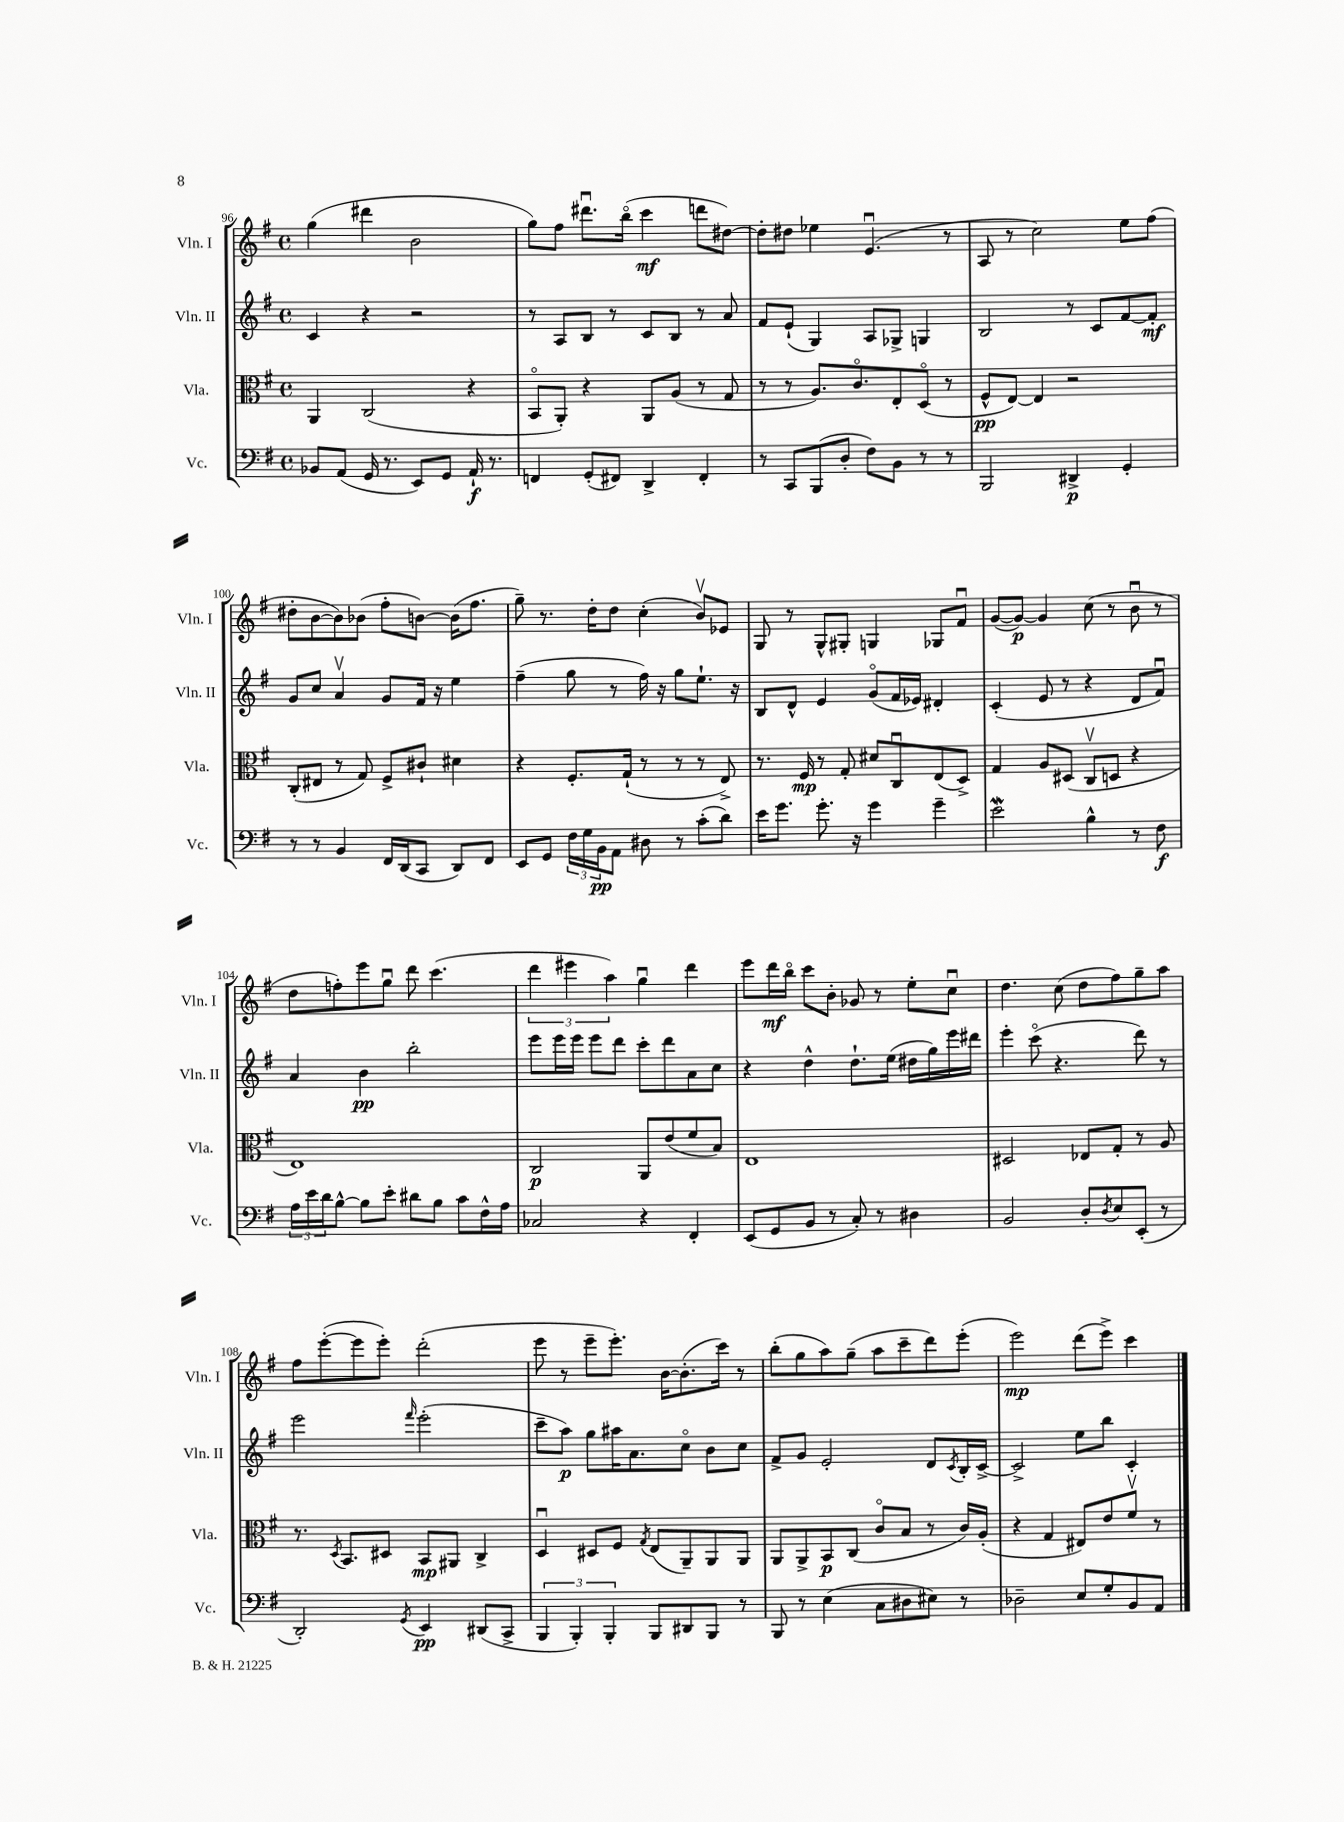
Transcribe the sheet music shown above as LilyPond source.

<<
\new StaffGroup <<
\new Staff = "s0" \with { instrumentName = "Vln. I" shortInstrumentName = "Vln. I" } {
    \clef treble \key g \major \defaultTimeSignature \time 4/4
    g''4( dis'''4 b'2 |
    g''8) fis''8 dis'''8.\downbow b''16\flageolet( c'''4\mf d'''8 dis''8~) |
    dis''8-. dis''8 ees''4 e'4.\downbow( r8 |
    a8 r8 c''2) e''8 fis''8( |
    dis''8-. b'8~ b'8) bes'8( fis''8-. b'8~) b'16( fis''8. |
    g''8--) r8. d''16-. d''8 c''4-.( b'8\upbow) ees'8 |
    g8 r8 g8-^ gis8-. g4 ges8 fis'8\downbow |
    g'8~( g'8~\p) g'4 c''8( r8 b'8\downbow r8 |
    d''8 f''8-.) e'''8 g''8\downbow d'''8 c'''4.( |
    \tuplet 3/2 { d'''4 eis'''4 a''4) } g''4\downbow d'''4 |
    e'''8 d'''16\mf b''16\flageolet c'''8 b'8-. ges'8 r8 e''8-. c''8\downbow |
    d''4. c''8( d''8 fis''8) g''8-- a''8 |
    fis''8 e'''8~-.( e'''8 e'''8-.) d'''2-.( |
    e'''8 r8 e'''8-- e'''8.-.) b'16~ b'8.-.( c'''16) r8 |
    b''8-.( g''8 a''8) g''8--( a''8 c'''8-- d'''8) e'''8-.( |
    e'''2\mp) d'''8( e'''8->) c'''4 \bar "|." |
}
\new Staff = "s1" \with { instrumentName = "Vln. II" shortInstrumentName = "Vln. II" } {
    \clef treble \key g \major \defaultTimeSignature \time 4/4
    c'4 r4 r2 |
    r8 a8 b8 r8 c'8 b8 r8 a'8 |
    fis'8 e'8-!( g4) a8 ges8-> g4 |
    b2 r8 c'8 fis'8~ fis'8-.\mf |
    g'8 c''8 a'4\upbow g'8 fis'16 r16 e''4 |
    fis''4--( g''8 r8 fis''16) r16 g''8 e''8.-! r16 |
    b8 d'8-^ e'4 g'8\flageolet( fis'16 ees'16) dis'4-. |
    c'4-.( e'8 r8 r4 d'8 fis'8\downbow) |
    a'4 b'4\pp b''2-. |
    e'''8 e'''16 e'''16 e'''8 d'''8 c'''8-. d'''8 a'8 c''8 |
    r4 d''4-^ d''8.-! e''16( dis''16 g''16) e'''16 dis'''16 |
    e'''4-. c'''8\flageolet( r4. d'''8) r8 |
    e'''2 \grace { fis'''16 } e'''2-.( |
    c'''8-- a''8\p) g''8 ais''16 a'8. c''8\flageolet b'8 c''8 |
    fis'8-> g'8 e'2-. d'8 \acciaccatura { c'8 } b16-. c'16~-> |
    c'2-> e''8 b''8 c'4-. \bar "|." |
}
\new Staff = "s2" \with { instrumentName = "Vla." shortInstrumentName = "Vla." } {
    \clef alto \key g \major \defaultTimeSignature \time 4/4
    a,4 c2( r4 |
    b,8\flageolet a,8-.) r4 a,8 a8( r8 g8 |
    r8 r8 a8.) c'8.\flageolet e8-. d8\flageolet( r8 |
    fis8-^\pp e8~) e4 r2 |
    c8-.( eis8 r8 g8) fis8-> cis'8-! dis'4 |
    r4 fis8.-. g16-!( r8 r8 r8 e8->) |
    r8. fis16\mp r8 g8-. dis'8 c8\downbow e8( d8->) |
    g4 a8 dis8( c8\upbow d8 r4 |
    e1) |
    c2\p a,8 e'8( fis'8 b8) |
    e1 |
    dis2 ees8 g8-. r8 a8 |
    r8. \acciaccatura { d8 } b,8. dis8 b,8\mp ais,8 c4-> |
    d4\downbow dis8 fis8 \acciaccatura { g8 } e8( a,8--) a,8 a,8 |
    a,8 a,8-> b,8\p c8( c'8\flageolet b8 r8 c'16) a16-.( |
    r4 g4 eis8) e'8 fis'8\upbow r8 \bar "|." |
}
\new Staff = "s3" \with { instrumentName = "Vc." shortInstrumentName = "Vc." } {
    \clef bass \key g \major \defaultTimeSignature \time 4/4
    bes,8 a,8( g,16 r8. e,8) g,8 a,16-!\f r8. |
    f,4 g,8-.( fis,8) d,4-> fis,4-. |
    r8 c,8 b,,8( d8-. fis8) b,8 r8 r8 |
    b,,2 dis,4->\p g,4-. |
    r8 r8 b,4 fis,16 d,16( c,8 d,8) fis,8 |
    e,8 g,8 \tuplet 3/2 { fis16 g16 b,16\pp } a,8 dis8 r8 c'8-.( d'8) |
    e'16 g'8. g'8.-. r16 g'4 g'4-- |
    e'2\mordent b4-^ r8 fis8\f |
    \tuplet 3/2 { a16 e'16 d'16 } b8~-^ b8 e'8-. dis'8 b8 c'8 fis16-^ a16 |
    ces2 r4 fis,4-. |
    e,8( g,8 b,8 r8 c8-.) r8 dis4 |
    b,2 d8-. \acciaccatura { d8 } e8 e,8-.( r8 |
    d,2-.) \acciaccatura { g,8 } e,4\pp dis,8( c,8-> |
    \tuplet 3/2 { b,,4 b,,4-.) b,,4-. } b,,8 dis,8 b,,8 r8 |
    b,,8 r8 e4( c8 dis8 eis8) r8 |
    des2-- e8 g8-. b,8 a,8 \bar "|." |
}
>>
>>
\layout { \context { \Score currentBarNumber = #96 } }
